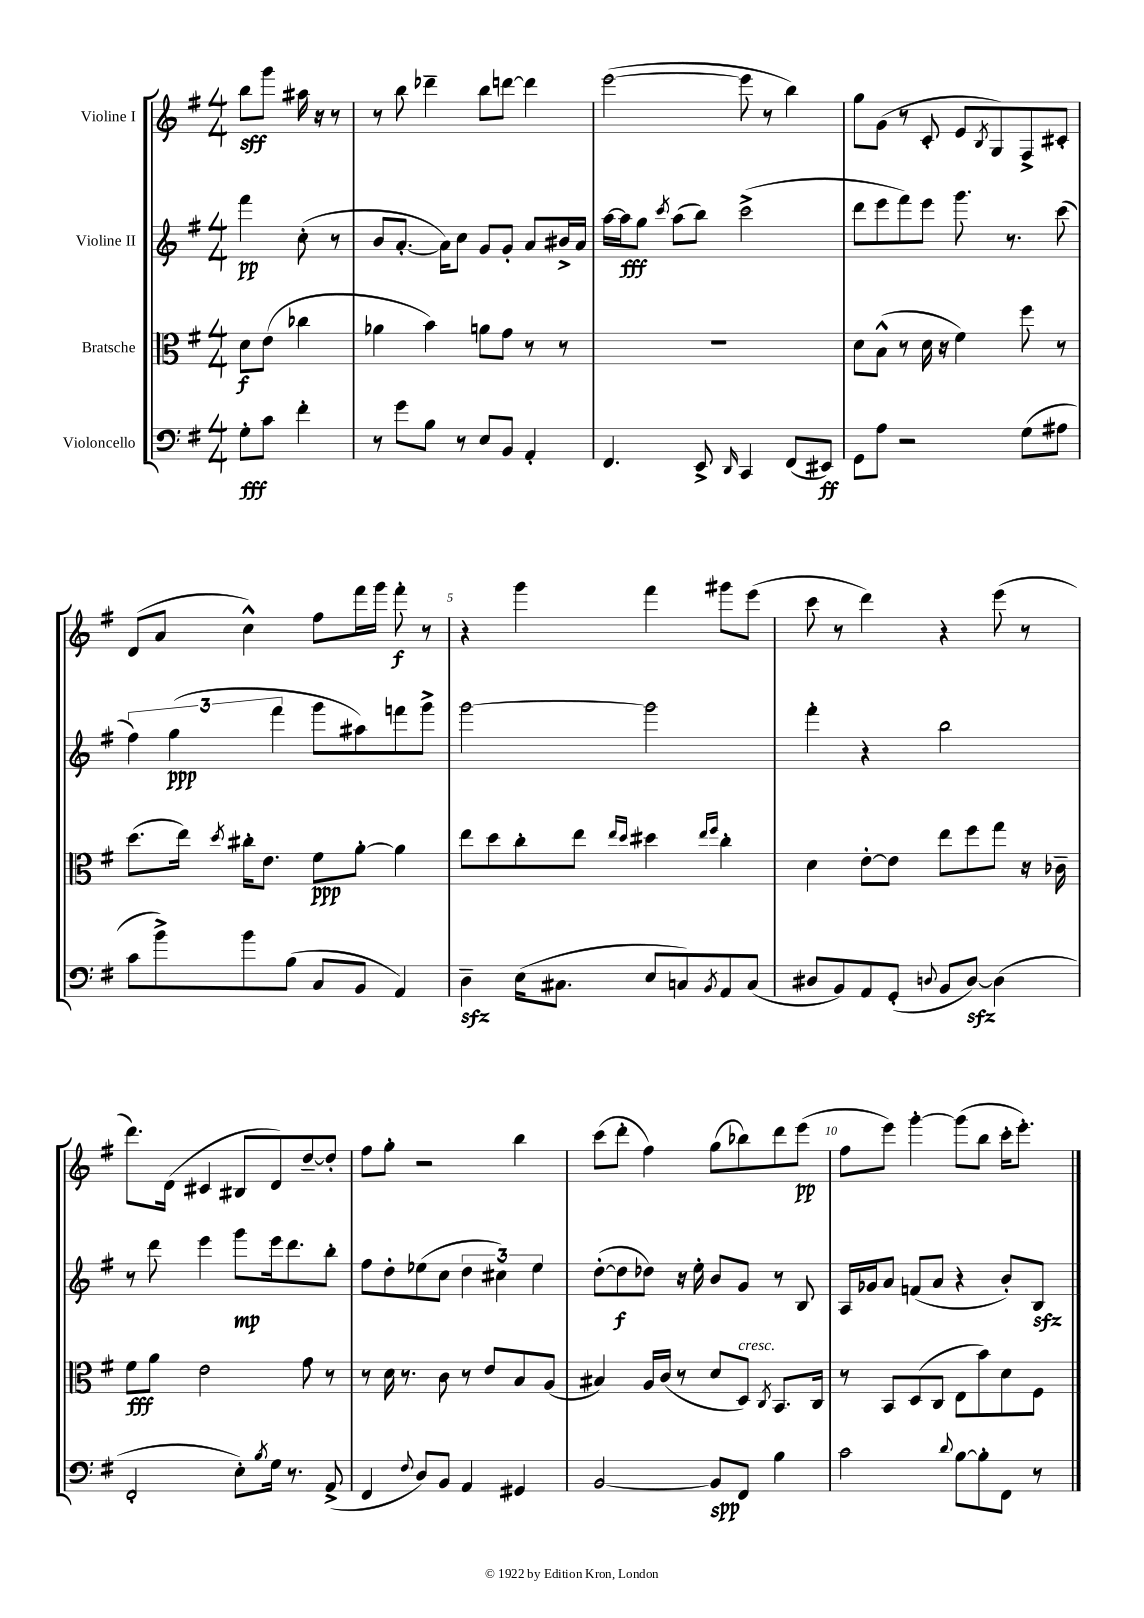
<<
\new StaffGroup <<
\new Staff = "s0" \with { instrumentName = "Violine I" } {
    \clef treble \key g \major \numericTimeSignature \time 4/4 \partial 2
    b''8\sff g'''8 ais''16 r16 r8 |
    r8 b''8 des'''4-- b''8 d'''8~ d'''4 |
    e'''2~( e'''8 r8 b''4) |
    g''8 g'8( r8 c'8-. e'8 \acciaccatura { b8 } g8) fis8-> cis'8-. |
    d'8( a'8 c''4-^) fis''8 fis'''16 g'''16 fis'''8-.\f r8 |
    r4 g'''4 fis'''4 gis'''8 e'''8( |
    c'''8 r8 d'''4) r4 e'''8( r8 |
    d'''8.) d'16( cis'4 bis8 d'8) d''8~-- d''8-. |
    fis''8 g''8-. r2 b''4 |
    c'''8( d'''8-. fis''4) g''8( bes''8) d'''8 e'''8\pp( |
    fis''8 e'''8) g'''4~-. g'''8( b''8 c'''16-. e'''8.-.) \bar "|." |
}
\new Staff = "s1" \with { instrumentName = "Violine II" } {
    \clef treble \key g \major \numericTimeSignature \time 4/4 \partial 2
    fis'''4\pp c''8-.( r8 |
    b'8 a'8.~-. a'16) c''8 g'8 g'8-. a'8 bis'16-> a'16 |
    a''16~ a''16\fff g''8 \acciaccatura { c'''8 } a''8( b''8) c'''2->( |
    d'''8 e'''8 fis'''8) e'''8 g'''8. r8. c'''8( |
    \tuplet 3/2 { fis''4) g''4\ppp( fis'''4 } g'''8 ais''8) f'''8 g'''8-> |
    g'''2~ g'''2 |
    fis'''4-. r4 b''2 |
    r8 d'''8 e'''4 g'''8\mp e'''16 d'''8. b''8-. |
    fis''8 d''8-. ees''8( c''8 \tuplet 3/2 { d''4 cis''4) ees''4 } |
    d''8~-.( d''8\f des''8) r16 e''16-. b'8 g'8 r8 b8 |
    a16 ges'16 a'8 f'8( a'8 r4 b'8-.) b8\sfz \bar "|." |
}
\new Staff = "s2" \with { instrumentName = "Bratsche" } {
    \clef alto \key g \major \numericTimeSignature \time 4/4 \partial 2
    d'8\f e'8( ces''4 |
    aes'4 b'4) a'8 g'8 r8 r8 |
    R1 |
    d'8 b8-^( r8 d'16 r16 fis'4) fis''8 r8 |
    d''8.( e''16) \acciaccatura { d''8 } cis''16-. e'8. fis'8\ppp a'8~-. a'4 |
    e''8 d''8 c''8-. e''8 \grace { e''16 d''16 } dis''4 \grace { e''16 fis''16 } c''4-. |
    d'4 e'8~-. e'8 e''8 fis''8 g''8 r16 ces'16-- |
    fis'8\fff a'8 e'2 g'8 r8 |
    r8 d'16 r8. c'8 r8 e'8 b8 a8( |
    bis4) a16 c'16( r8 d'8 d8^\markup { \italic "cresc." }) \acciaccatura { c8 } b,8. c16 |
    r8 b,8 d8( c8 e8 b'8) d'8 fis8 \bar "|." |
}
\new Staff = "s3" \with { instrumentName = "Violoncello" } {
    \clef bass \key g \major \numericTimeSignature \time 4/4 \partial 2
    g8-.\fff c'8 fis'4-. |
    r8 g'8 b8 r8 e8 b,8 a,4-. |
    fis,4. e,8-> \grace { d,16 } c,4 fis,8( eis,8\ff) |
    g,8 a8 r2 g8( ais8 |
    c'8 b'8->) b'8 b8( c8 b,8 a,4) |
    d4--\sfz e16( cis8. e8 c8) \acciaccatura { b,8 } a,8 c8( |
    dis8 b,8) a,8 g,8-.( \appoggiatura { d8 } b,8 d8~\sfz) d4( |
    fis,2-. e8-.) \acciaccatura { b8 } g16 r8. a,8->( |
    fis,4 \appoggiatura { fis8 } d8) b,8 a,4 gis,4 |
    b,2~ b,8\spp fis,8 b4 |
    c'2 \appoggiatura { d'8 } b8~ b8-. fis,8 r8 \bar "|." |
}
>>
>>
\layout { \context { \Score \override BarNumber.break-visibility = ##(#f #t #t) barNumberVisibility = #(every-nth-bar-number-visible 5) } }
